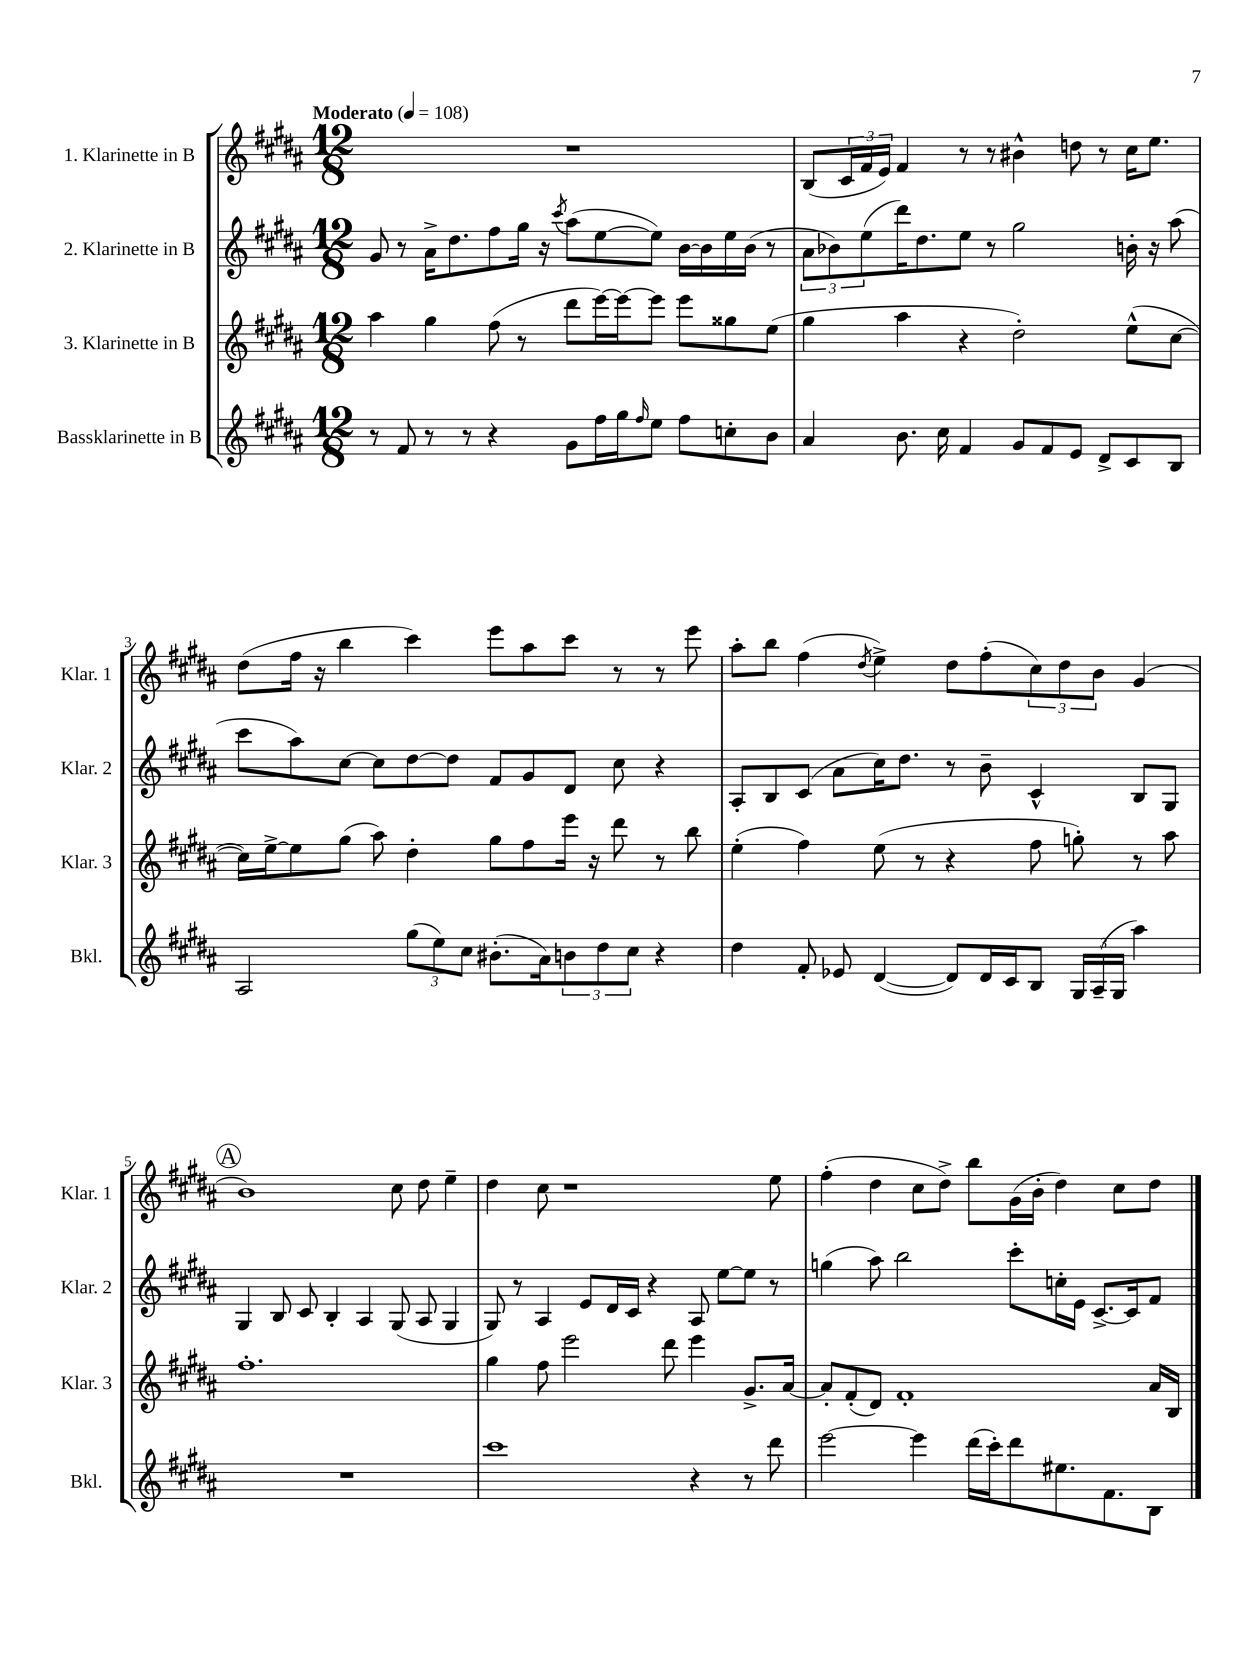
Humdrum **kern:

**kern	**kern	**kern	**kern
*part4	*part3	*part2	*part1
*staff4	*staff3	*staff2	*staff1
*I"Bassklarinette in B	*I"3. Klarinette in B	*I"2. Klarinette in B	*I"1. Klarinette in B
*I'Bkl.	*I'Klar. 3	*I'Klar. 2	*I'Klar. 1
*clefG2	*clefG2	*clefG2	*clefG2
*k[f#c#g#d#a#]	*k[f#c#g#d#a#]	*k[f#c#g#d#a#]	*k[f#c#g#d#a#]
*M12/8	*M12/8	*M12/8	*M12/8
*MM108	*MM108	*MM108	*MM108
=1	=1	=1	=1
!	!	!	!LO:TX:a:B:t=Moderato
8r	4aa#\	8g#/	1.r
8f#/	.	8r	.
8r	4gg#\	16a#^\KL	.
.	.	8.dd#\	.
8r	.	.	.
4r	(8ff#\	8ff#\	.
.	8r	16gg#\Jk	.
.	.	16r	.
.	.	8qccc#/	.
8g#\L	8ddd#\L	(8aa#\L	.
16ff#\L	[16eee\L)	[8ee\	.
16gg#\J	16eee\J_	.	.
16qqff#/	.	.	.
8ee\J	8eee\J]	8ee\J])	.
8ff#\L	8eee\L	[16b\LL	.
.	.	16b\]	.
8ccn'\	8gg##X\	16ee\	.
.	.	(16b\JJ	.
8b\J	(8ee\J	8r	.
=2	=2	=2	=2
4a#/	4gg#\	12a#\L	(8B/L
.	.	12b-X\)	.
.	.	.	24c#/L
.	.	(12ee\	24f#/
.	.	.	24e/JJ)
8.b\	4aa#\	16ddd#\K)	4f#/
.	.	8.dd#\	.
16cc#\	.	.	.
4f#/	4r	8ee\J	8r
.	.	8r	8r
8g#/L	2dd#'\)	2gg#\	4b#X^^\
8f#/	.	.	.
8e/J	.	.	8ddn\
8d#^/L	.	.	8r
8c#/	(8ee^^\L	16bn'\	16cc#\KL
.	.	16r	8.ee\J
8B/J	[8cc#\J	(8aa#\	.
!!LO:LB:g=z
=3	=3	=3	=3
2A#/	16cc#\LL])	8ccc#\L	(8dd#\L
.	[16ee^\J	.	.
.	8ee\]	8aa#\)	16ff#\Jk
.	.	.	16r
.	(8gg#\J	[8cc#\J	4bb\
.	8aa#\)	8cc#\L]	.
(12gg#\L	4dd#'\	[8dd#\	4ccc#\)
12ee\)	.	.	.
.	.	8dd#\J]	.
12cc#\J	.	.	.
(8.b#X'\L	8gg#\L	8f#/L	8eee\L
.	8ff#\	8g#/	8aa#\
16a#\k)	.	.	.
12bn\	16eee\Jk	8d#/J	8ccc#\J
.	16r	.	.
12dd#\	.	.	.
.	8ddd#\	8cc#\	8r
12cc#\J	.	.	.
4r	8r	4r	8r
.	8bb\	.	8eee\
=4	=4	=4	=4
4dd#\	(4ee'\	8A#'/L	8aa#'\L
.	.	8B/	8bb\J
8f#'/	4ff#\)	(8c#/J	(4ff#\
8e-X/	.	8a#\L	.
.	.	.	8qdd#/
([4d#/	(8ee\	16cc#\K)	4ee^\)
.	.	8.dd#\J	.
.	8r	.	.
8d#/L])	4r	8r	8dd#\L
16d#/L	.	8b~\	(8ff#'\
16c#/J	.	.	.
8B/J	8ff#\	4c#^^/	12cc#\)
.	.	.	12dd#\
24G#/LL	8ggn'\)	.	.
(24A#~/	.	.	12b\J
24G#/JJ	.	.	.
4aa#\)	8r	8B/L	(4g#/
.	8aa#\	8G#/J	.
!!LO:LB:g=z
!!LO:REH:place=s1:t=A
=5	=5	=5	=5
1.r	1.ff#'	4G#/	1b)
.	.	8B/	.
.	.	8c#/	.
.	.	4B'/	.
.	.	4A#/	.
.	.	(8G#/	8cc#\
.	.	8A#/	8dd#\
.	.	4G#/	4ee~\
=6	=6	=6	=6
1ccc#	4gg#\	8G#/)	4dd#\
.	.	8r	.
.	8ff#\	4A#/	8cc#\
.	2eee\	.	1r
.	.	8e/L	.
.	.	16d#/L	.
.	.	16c#/JJ	.
.	.	4r	.
.	8ddd#\	.	.
4r	4eee\	8A#/	.
.	.	[8ee\L	.
8r	8.g#^/L	8ee\J]	.
8ddd#\	.	8r	8ee\
.	[16a#/Jk	.	.
=7	=7	=7	=7
[2eee\	8a#'/L]	(4ggn\	(4ff#'\
.	(8f#'/	.	.
.	8d#/J)	8aa#\)	4dd#\
.	1f#'	2bb\	.
4eee\]	.	.	8cc#\L
.	.	.	8dd#^\J)
(16ddd#\LL	.	.	8bb\L
16ccc#'\J)	.	.	.
8ddd#\	.	8ccc#'\L	(16g#\L
.	.	.	16b'\JJ
8.ee#X\	.	16ccn'\L	4dd#\)
.	.	16e\JJ	.
.	.	[8.c#^/L	.
8.f#\	.	.	.
.	.	.	8cc#\L
.	.	16c#/k]	.
8B\J	16a#/LL	8f#/J	8dd#\J
.	16B/JJ	.	.
==	==	==	==
*-	*-	*-	*-
